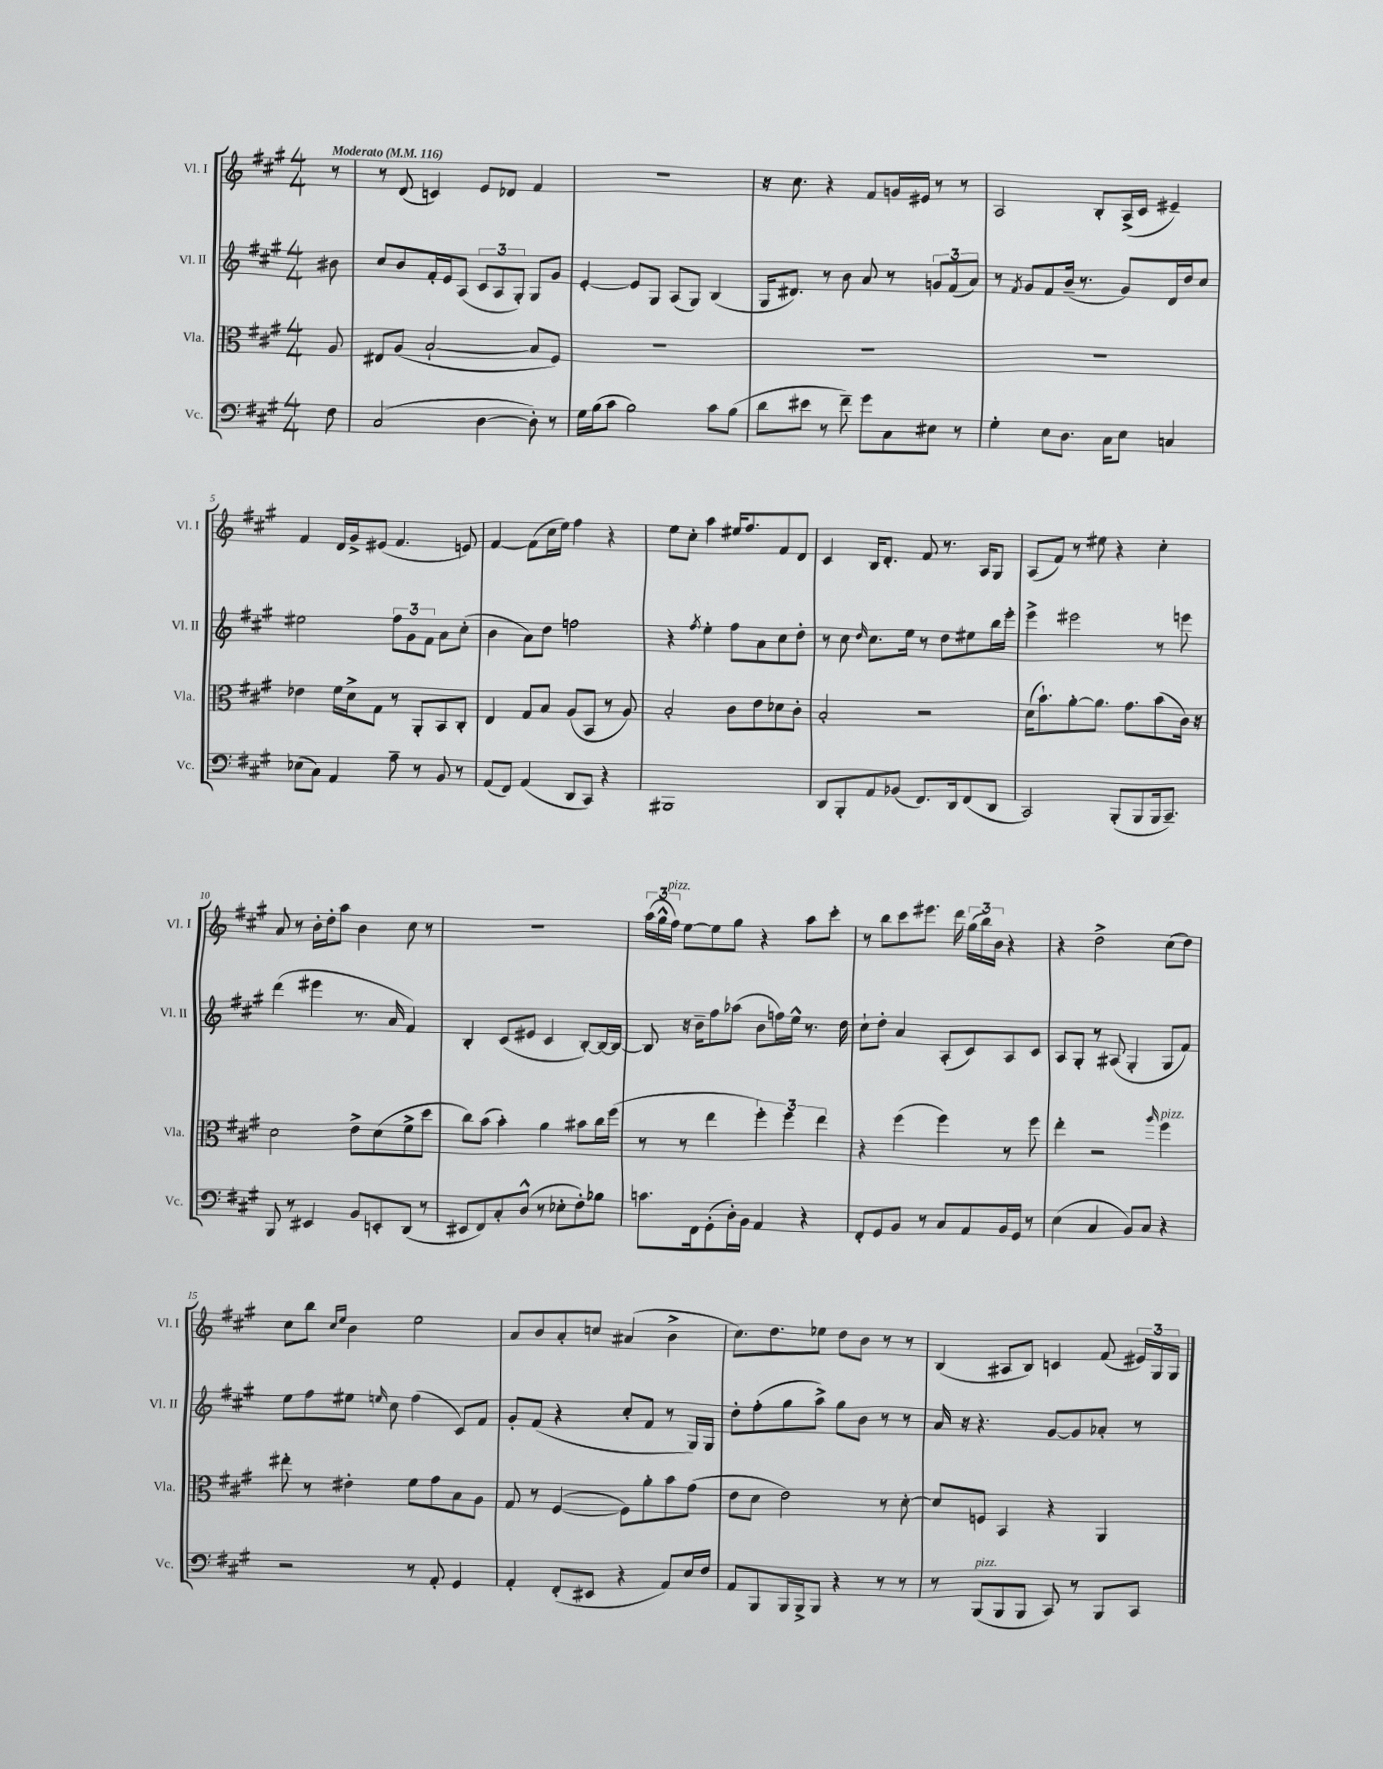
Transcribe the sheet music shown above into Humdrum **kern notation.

**kern	**kern	**kern	**kern
*part4	*part3	*part2	*part1
*staff4	*staff3	*staff2	*staff1
*I"Vc.	*I"Vla.	*I"Vl. II	*I"Vl. I
*I'Vc.	*I'Vla.	*I'Vl. II	*I'Vl. I
*clefF4	*clefC3	*clefG2	*clefG2
*k[f#c#g#]	*k[f#c#g#]	*k[f#c#g#]	*k[f#c#g#]
*M4/4	*M4/4	*M4/4	*M4/4
*MM116	*MM116	*MM116	*MM116
=	=	=	=
!	!	!	!LO:TX:a:B:t=Moderato
8F#\	8A/	8b#X\	8r
=1	=1	=1	=1
(2C#/	8E#X/L	8cc#/L	8r
.	(8A/J	8b/	(8d/
.	[2B`/	16f#'/L	4cn/)
.	.	16e/J	.
.	.	(8A/J	.
[4D\	.	12c#/L	8e/L
.	.	12A/	.
.	.	.	8d-X/J
.	.	12G#'/J)	.
8D'\])	8B/L]	8G#/L	4f#/
8r	8F#/J)	8g#/J	.
=2	=2	=2	=2
16G#\LL	1r	[4e'/	1r
(16B\J	.	.	.
8c#\J	.	.	.
2B\)	.	8e/L]	.
.	.	8G#/J	.
.	.	(8A/L	.
.	.	8G#/J)	.
8c#\L	.	(4B/	.
(8B\J	.	.	.
=3	=3	=3	=3
8d\L	1r	16G#/KL	16r
.	.	8.d#X/J)	8.cc#\
8e#X\J	.	.	.
8r	.	8r	4r
8f#~\)	.	8b\	.
8g#\L	.	8a/	8f#/L
8C#\	.	8r	16gn/L
.	.	.	16e#X/JJ
8E#X\J	.	12gn/L	8r
.	.	(12f#/	.
8r	.	.	8r
.	.	12a/J)	.
=4	=4	=4	=4
4G#'\	1r	8r	2A/
.	.	8qf#/	.
.	.	8g#/L	.
8E\L	.	8f#/	.
8.D\J	.	(16b~/Jk	.
.	.	8.r	.
.	.	.	8B'/L
16C#\KL	.	.	.
8E\J	.	8g#/L)	(16A^/L
.	.	.	16c#/JJ
4Cn/	.	16d/L	4e#X~/)
.	.	16dd/J	.
.	.	8cc#/J	.
!!LO:LB:g=z
=5	=5	=5	=5
(8E-X\L	4e-X\	2ee#X\	4f#/
8C#\J)	.	.	.
4AA/	16f#\LL	.	16d/LL
.	16d^\J	.	16g#^/J
.	8G#\J	.	(8e#X/J
8A~\	8r	12ff#\L	4.f#/
.	.	12g#\	.
8r	8AA'/L	.	.
.	.	12f#\J	.
8BB/	8BB/	8a\L	.
8r	8C#'/J	(8cc#'\J	8en/)
=6	=6	=6	=6
(8AA/L	4E/	4b\	[4f#/
8FF#/J)	.	.	.
(4AA/	8G#/L	8a\L)	(8f#\L]
.	8B/J	8dd\J	16cc#\L
.	.	.	16ee\JJ)
8DD/L	(8A/L	2ffn\	4ff#\
8CC#/J)	8BB/J	.	.
4r	8r	.	4r
.	8A/)	.	.
=7	=7	=7	=7
1BBB#X	2B'/	4r	8ee\L
.	.	.	8cc#'\J
.	.	8qff#/	.
.	.	4ee'\	4aa\
.	8c#\L	8ff#\L	16ee#X/KL
.	.	.	8.ff#/
.	8e\	8a\	.
.	8d-X\	8cc#\	8f#/
.	8c#'\J	8dd'\J	8d/J
=8	=8	=8	=8
8DD/L	2B'/	8r	4c#/
8BBB'/	.	8cc#\	.
.	.	16qqdd/	.
8AA/	.	8.cc#\L	16B/KL
.	.	.	8.d'/J
(8BB-X/J	.	.	.
.	.	16ee\Jk	.
8.FF#/L)	2r	8r	8f#/
.	.	8dd\L	8.r
16DD/k	.	.	.
(8FF#/	.	8ee#X\	.
.	.	.	16A/KL
8DD/J	.	16bb\L	8G#/J
.	.	16eee'\JJ	.
=9	=9	=9	=9
2CC#/)	(16d\KL	4eee^\	(8A/L
.	8.b`\)	.	.
.	.	.	8f#/J)
.	[8a'\	2eee#X\	8r
.	8.a\J]	.	8ee#X\
(8BBB'/L	.	.	4r
.	8.g#\L	.	.
8BBB/	.	.	.
16BBB/k	(8b\	8r	4cc#'\
8.CC#~/J)	.	.	.
.	16c#\Jk)	8eeen\	.
.	16r	.	.
!!LO:LB:g=z
=10	=10	=10	=10
8BBB/	2d\	(4ddd\	8a/
8r	.	.	8r
4EE#X/	.	4eee#X\	16b'\LL
.	.	.	16dd'\J
.	.	.	8aa\J
8BB/L	8e^\L	8.r	4b\
8EEn'/	(8d\	.	.
.	.	16a/	.
(8DD/J	8f#^\	4f#/)	8cc#\
8r	8dd\J	.	8r
=11	=11	=11	=11
8EE#X/L	8cc#\L)	4B'/	1r
8FF#/)	(8b\J	.	.
8C#'/	4b'\)	(8c#/L	.
(8D^^/J	.	8e#X/J	.
8r	4a\	4c#/	.
8E-X'\L	.	.	.
8F#'\)	8b#X\L	[8B'/L)	.
8B-X\J	16cc#\L	16B/L_	.
.	(16ff#\JJ	16B/JJ_	.
=12	=12	=12	=12
8.cn\L	8r	8B/]	(24aa\LL
.	.	.	24gg#^^\
!	!	!	!LO:TX:a:i:t=pizz.
.	.	.	24ff#\JJ)
.	8r	16r	[8ee\L
16FF#\k	.	16b~\KL	.
(8GG#'\	4ee\	8ff#\	8ee\]
16D'\L)	.	(8aa-X\J	8gg#\J
16BB\JJ	.	.	.
4AA/	6ff#'\)	8b\L	4r
.	.	16ffn\L)	.
.	6ff#\	.	.
.	.	16ee^^\JJ	.
4r	.	8.r	8aa\L
.	6ee\	.	.
.	.	.	8ccc#'\J
.	.	16dd\	.
=13	=13	=13	=13
8FF#'/L	4r	8cc#`\L	8r
8GG#/	.	8dd'\J	8bb\L
8BB/J	(4ff#\	4a/	8ccc#\
8r	.	.	8.eee#X\J
8C#/L	4ff#\)	(8A'/L	.
.	.	.	16ddd\
8AA/	.	8c#/)	(24gg#\LL
.	.	.	24bb\)
.	.	.	24b\JJ
16BB/L	8r	8A/	4r
16GG#/JJ	.	.	.
8r	8ff#\	8c#/J	.
=14	=14	=14	=14
(4E\	4ee'\	8A/L	4r
.	.	8G#'/J	.
4C#/	2r	8r	2dd^\
.	.	(8A#X/	.
8BB/L)	.	4G#'/	.
8C#/J	.	.	.
.	16qqaa/	.	.
!	!LO:TX:a:i:t=pizz.	!	!
4r	4ff#\	8G#/L	(8cc#\L
.	.	8f#/J)	8dd\J)
!!LO:LB:g=z
=15	=15	=15	=15
2r	8ee#X'\	8ee\L	8cc#\L
.	8r	8ff#\	8bb\J
.	.	.	16qqcc#/LL
.	.	.	16qqee/JJ
.	4e#X'\	8ee#X\J	4b\
.	.	16qqeen/	.
.	.	8cc#\	.
8r	8f#\L	(4ff#\	2ee\
8AA'/	8g#\	.	.
4GG#/	8B\	8c#/L)	.
.	8A\J	8f#/J	.
=16	=16	=16	=16
4AA'/	8G#/	8g#'/L	8a/L
.	8r	(8f#/J	8b/
(8FF#'/L	([4F#/	4r	8a'/
8EE#X/J	.	.	8ccn/J
4r	8F#\L])	8cc#'/L	(4a#X/
.	8a'\	8f#/J	.
8AA/L)	8b\	8r	4b^\
16E/L	(8g#\J	16G#/LL)	.
16F#/JJ	.	16G#/JJ	.
=17	=17	=17	=17
8AA/L	8e\L	8dd'\L	8.cc#\L)
8BBB/	8d\J	(8ff#'\	.
.	.	.	8.dd\
16BBB/L	2e\)	8gg#\	.
16BBB^/J	.	.	.
8BBB/J	.	8aa^\J)	8ee-X\J
4r	.	8gg#\L	8dd\L
.	.	8b\J	8b\J
8r	8r	8r	8r
8r	[8d'\	8r	8r
=18	=18	=18	=18
8r	8d/L]	16a/	(4B/
.	.	16r	.
!LO:TX:a:i:t=pizz.	!	!	!
(8BBB/L	8Fn/J	4.r	.
8BBB/	4BB/	.	8A#X/L
8BBB/J	.	.	8B/J)
8CC#/)	4r	[8g#/L	4cn/
8r	.	8g#/]	.
8BBB/L	4AA/	8a-X'/J	(8f#/
8CC#/J	.	8r	24e#X/LL)
.	.	.	24G#/
.	.	.	24G#/JJ
==	==	==	==
*-	*-	*-	*-
